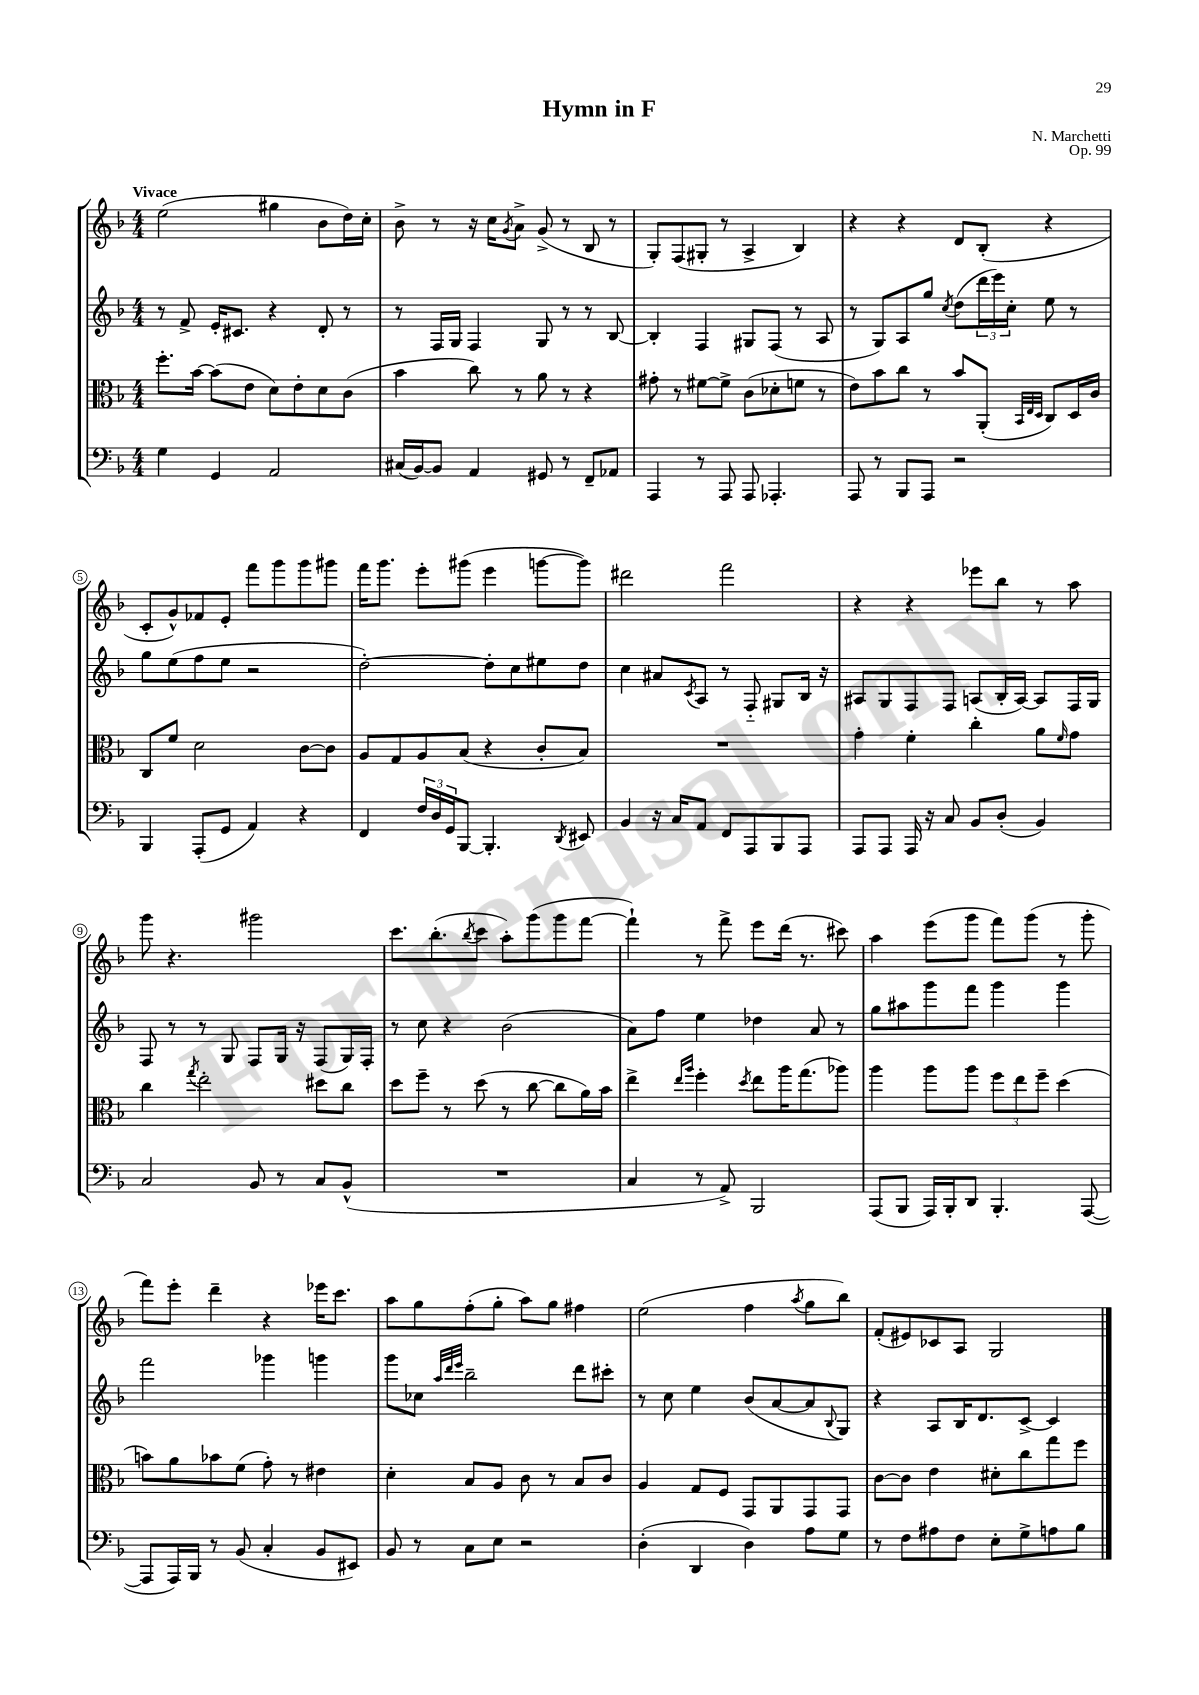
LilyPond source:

\header { title = "Hymn in F" composer = "N. Marchetti" opus = "Op. 99" }
<<
\new StaffGroup <<
\new Staff = "s0" {
    \clef treble \key f \major \numericTimeSignature \time 4/4 \tempo "Vivace"
    e''2( gis''4 bes'8 d''16) c''16-. |
    bes'8-> r8 r16 c''16 \acciaccatura { g'8 } a'8-> g'8->( r8 bes8 r8 |
    g8-.) f8( gis8-. r8 a4-> bes4) |
    r4 r4 d'8 bes8-.( r4 |
    c'8-. g'8-^) fes'8 e'8-. f'''8 g'''8 g'''8 gis'''8 |
    f'''16 g'''8. e'''8-. gis'''8( e'''4 g'''8~ g'''8) |
    dis'''2 f'''2 |
    r4 r4 ees'''8 bes''8 r8 a''8 |
    g'''8 r4. gis'''2 |
    c'''8. bes''8.-.( \acciaccatura { bes''8 } c'''8 a''8-.) g'''8( g'''8 f'''8~ |
    f'''4-!) r8 f'''8-> e'''8 d'''16( r8. cis'''8) |
    a''4 e'''8( g'''8 f'''8) g'''8( r8 g'''8-. |
    f'''8) e'''8-. d'''4-- r4 ees'''16 c'''8. |
    a''8 g''8 f''8-.( g''8-. a''8) g''8 fis''4 |
    e''2( f''4 \acciaccatura { a''8 } g''8 bes''8) |
    f'8-.( eis'8) ces'8 a8 g2 \bar "|." |
}
\new Staff = "s1" {
    \clef treble \key f \major \numericTimeSignature \time 4/4
    r8 f'8-> e'16-. cis'8. r4 d'8-. r8 |
    r8 f16 g16 f4 g8 r8 r8 bes8~ |
    bes4-. f4 gis8 f8( r8 a8 |
    r8 g8) a8 g''8 \acciaccatura { c''8 } d''8( \tuplet 3/2 { d'''16 e'''16) c''16-. } e''8 r8 |
    g''8 e''8( f''8 e''8 r2 |
    d''2~-.) d''8-. c''8 eis''8 d''8 |
    c''4 ais'8 \acciaccatura { c'8 } a8 r8 f8-_ gis8 bes16 r16 |
    ais8 g8 f8 f8 a8( bes16-. a16~) a8 f16 g16 |
    f8 r8 r8 g8 f8 g16 r16 f8( g16) f16-. |
    r8 c''8 r4 bes'2( |
    a'8) f''8 e''4 des''4 a'8 r8 |
    g''8 ais''8 g'''8 f'''8 g'''4 g'''4 |
    f'''2 ges'''4 g'''4 |
    g'''8 ces''8 \grace { a''32 d'''32 e'''32 } bes''2-- d'''8 cis'''8-. |
    r8 c''8 e''4 bes'8( a'8~ a'8 \appoggiatura { bes8 } g8) |
    r4 a8 bes16 d'8. c'8~-> c'4 \bar "|." |
}
\new Staff = "s2" {
    \clef alto \key f \major \numericTimeSignature \time 4/4
    f''8.-. bes'16~ bes'8( e'8 d'8) e'8-. d'8 c'8( |
    bes'4 c''8) r8 a'8 r8 r4 |
    gis'8-. r8 fis'8~ fis'8-> c'8( des'8-. f'8 r8 |
    e'8) bes'8 c''8 r8 bes'8 a,8-.( \grace { bes,32 e32 d32 } c8) d16 c'16 |
    c8 f'8 d'2 c'8~ c'8 |
    a8 g8 a8 bes8( r4 c'8-. bes8) |
    R1 |
    g'4-. f'4-. c''4-. a'8 \grace { f'16 } g'8 |
    c''4 \acciaccatura { g''8 } e''2-. dis''8 c''8 |
    d''8 f''8-- r8 d''8( r8 c''8~ c''8 a'16) bes'16 |
    e''4-> \grace { e''16 a''16 } f''4-. \acciaccatura { d''8 } e''8 a''16 g''8.( aes''8) |
    a''4 a''8 a''8 \tuplet 3/2 { f''8 e''8 f''8-- } d''4( |
    b'8) a'8 bes'8 f'8( g'8-.) r8 eis'4 |
    d'4-. bes8 a8 c'8 r8 bes8 c'8 |
    a4 g8 f8 g,8 a,8 g,8 g,8 |
    c'8~ c'8 e'4 dis'8-. c''8 g''8 f''8 \bar "|." |
}
\new Staff = "s3" {
    \clef bass \key f \major \numericTimeSignature \time 4/4
    g4 g,4 a,2 |
    cis16( bes,16~) bes,8 a,4 gis,8 r8 f,8-- aes,8 |
    a,,4 r8 a,,8 a,,8 aes,,4.-. |
    a,,8 r8 bes,,8 a,,8 r2 |
    bes,,4 a,,8-.( g,8 a,4) r4 |
    f,4 \tuplet 3/2 { f16 d16 g,16 } bes,,8~ bes,,4.-. \acciaccatura { d,8 } eis,8 |
    bes,4 r16 c16 a,8 f,8 a,,8 bes,,8 a,,8 |
    a,,8 a,,8 a,,16 r16 c8 bes,8 d8-.( bes,4) |
    c2 bes,8 r8 c8 bes,8-^( |
    R1 |
    c4 r8 a,8->) bes,,2 |
    a,,8( bes,,8 a,,16) bes,,16-. d,8 bes,,4.-. a,,8~( |
    a,,8 a,,16) bes,,16 r8 bes,8( c4-. bes,8 eis,8) |
    bes,8 r8 c8 e8 r2 |
    d4-.( d,4 d4) a8 g8 |
    r8 f8 ais8 f8 e8-. g8-> a8 bes8 \bar "|." |
}
>>
>>
\layout { \context { \Score \override BarNumber.stencil = #(make-stencil-circler 0.1 0.3 ly:text-interface::print) } }
